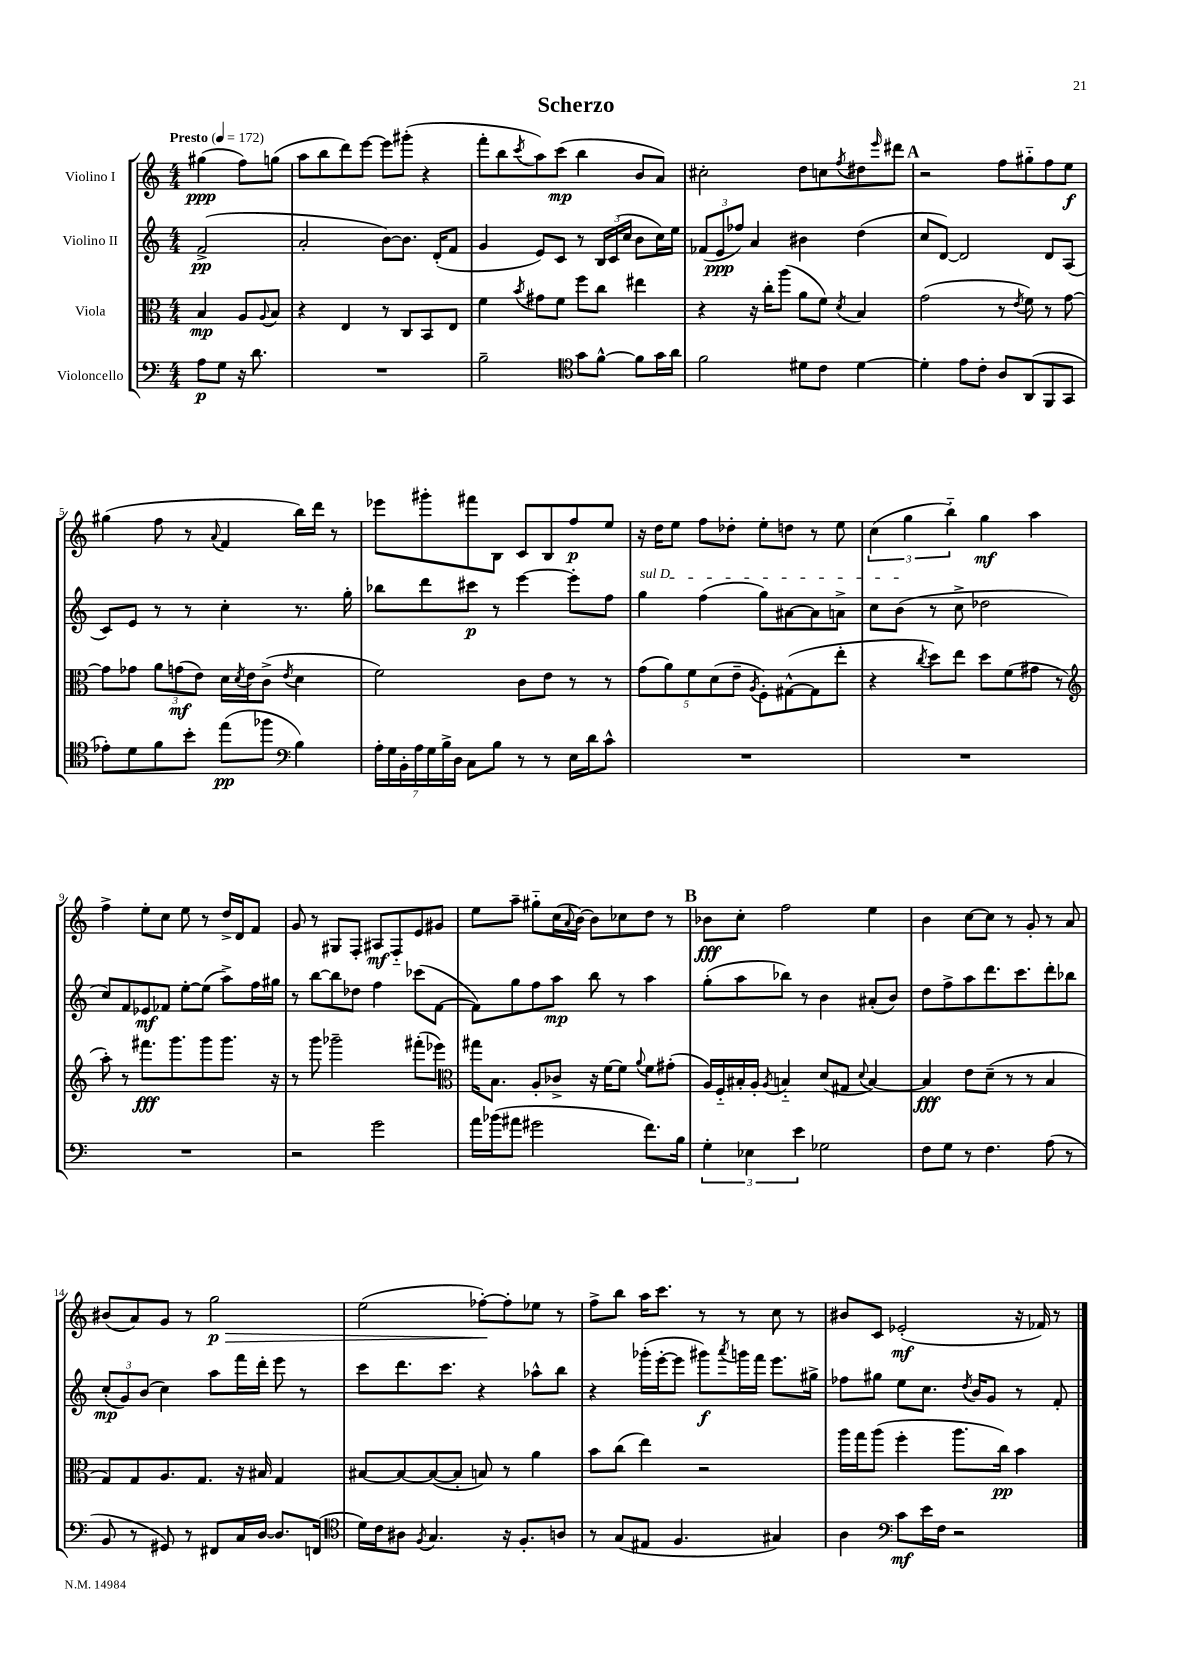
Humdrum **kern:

**kern	**dynam	**kern	**dynam	**kern	**dynam	**kern	**dynam
*part4	*part4	*part3	*part3	*part2	*part2	*part1	*part1
*staff4	*staff4	*staff3	*staff3	*staff2	*staff2	*staff1	*staff1
*I"Violoncello	*	*I"Viola	*	*I"Violino II	*	*I"Violino I	*
*clefF4	*	*clefC3	*	*clefG2	*	*clefG2	*
*k[]	*	*k[]	*	*k[]	*	*k[]	*
*M4/4	*	*M4/4	*	*M4/4	*	*M4/4	*
*MM172	*	*MM172	*	*MM172	*	*MM172	*
=	=	=	=	=	=	=	=
!	!	!	!	!	!	!LO:TX:a:B:t=Presto	!
8A\L	p	4B/	mp	(2f^/	pp	(4gg#X\	ppp
8G\J	.	.	.	.	.	.	.
16r	.	8A/L	.	.	.	8ff\L)	.
8.d\	.	.	.	.	.	.	.
.	.	8qqA/	.	.	.	.	.
.	.	8B/J	.	.	.	(8ggn\J	.
=1	=1	=1	=1	=1	=1	=1	=1
1r	.	4r	.	2a'/	.	8aa\L	.
.	.	.	.	.	.	8bb\	.
.	.	4E/	.	.	.	8ddd\)	.
.	.	.	.	.	.	[8eee\J	.
.	.	8r	.	[8b\L)	.	8eee\L]	.
.	.	8C/L	.	8.b\J]	.	(8ggg#X'\J	.
.	.	8BB/	.	.	.	4r	.
.	.	.	.	(16d'/KL	.	.	.
.	.	8E/J	.	8f/J	.	.	.
=2	=2	=2	=2	=2	=2	=2	=2
2B~\	.	4f\	.	4g/	.	8fff'\L	.
.	.	.	.	.	.	8bb\	.
.	.	8qb/	.	.	.	8qccc/	.
.	.	8g#X\L	.	8e/L)	.	8aa\)	.
.	.	8f\J	.	8c/J	.	(8ccc\J	mp
*clefC4	*	*	*	*	*	*	*
8g\L	.	8ff\L	.	8r	.	4bb\	.
[8f^^\J	.	8cc\J	.	24B/LL	.	.	.
.	.	.	.	(24c/	.	.	.
.	.	.	.	24cc/JJ	.	.	.
8f\L]	.	4ee#X\	.	8b\L	.	8b/L	.
16g\L	.	.	.	16cc\L)	.	8a/J)	.
16a\JJ	.	.	.	16ee\JJ	.	.	.
=3	=3	=3	=3	=3	=3	=3	=3
2f\	.	4r	.	(12f-X/L	.	2cc#X'\	.
.	.	.	.	12e/	ppp	.	.
.	.	.	.	12ff-X/J)	.	.	.
.	.	16r	.	4a/	.	.	.
.	.	16cc'\KL	.	.	.	.	.
.	.	(8aa\J	.	.	.	.	.
8d#X\L	.	8a\L	.	4b#X\	.	8dd\L	.
8c\J	.	8f\J)	.	.	.	8ccn\	.
.	.	8qd/	.	.	.	8qff/	.
[4d#\	.	4B/	.	(4dd\	.	8dd#X\	.
.	.	.	.	.	.	16qqeee/	.
.	.	.	.	.	.	8ddd#X\J	.
!!LO:REH:place=s1:t=A
=4	=4	=4	=4	=4	=4	=4	=4
4d#'\]	.	(2g\	.	8cc/L	.	2r	.
.	.	.	.	[8d/J)	.	.	.
8e\L	.	.	.	2d/]	.	.	.
8c'\J	.	.	.	.	.	.	.
8A/L	.	8r	.	.	.	8ff\L	.
.	.	8qe/	.	.	.	.	.
(8AA/	.	8f\)	.	.	.	8gg#X\	.
8FF/	.	8r	.	8d/L	.	8ff\	.
8GG/J	.	[8g\	.	(8A/J	.	8ee\J	f
!!LO:LB:g=z
=5	=5	=5	=5	=5	=5	=5	=5
8e-X'\L)	.	8g\L]	.	8c/L)	.	(4gg#X\	.
8d\	.	8g-X\J	.	8e/J	.	.	.
8f\	.	12a\L	.	8r	.	8ff\	.
.	.	(12gn\	mf	.	.	.	.
8b'\J	.	.	.	8r	.	8r	.
.	.	12e\J)	.	.	.	.	.
.	.	.	.	.	.	8qqa/	.
(8ee\L	pp	16d\LL	.	4cc'\	.	4f/	.
.	.	8qd/	.	.	.	.	.
.	.	16e\J	.	.	.	.	.
8ff-X\J	.	(8c^\J	.	.	.	.	.
*clefF4	*	*	*	*	*	*	*
.	.	8qe/	.	.	.	.	.
4B\)	.	4d\	.	8.r	.	16bb\LL)	.
.	.	.	.	.	.	16ddd\JJ	.
.	.	.	.	.	.	8r	.
.	.	.	.	16gg'\	.	.	.
=6	=6	=6	=6	=6	=6	=6	=6
28A'\LL	.	2f\)	.	8bb-X\L	.	8eee-X\L	.
28G\	.	.	.	.	.	.	.
28BB'\	.	.	.	.	.	.	.
28A\	.	.	.	.	.	.	.
.	.	.	.	8ddd\	.	8ggg#X'\	.
28G\	.	.	.	.	.	.	.
28B^\	.	.	.	.	.	.	.
28D\JJ	.	.	.	.	.	.	.
8C\L	.	.	.	8ccc#X\J	p	8fff#X\	.
8B\J	.	.	.	8r	.	8B\J	.
8r	.	8c\L	.	[4eee\	.	8c/L	.
8r	.	8e\J	.	.	.	8B/	.
16E\LL	.	8r	.	8eee'\L]	.	8ff/	p
16d\J	.	.	.	.	.	.	.
8c^^\J	.	8r	.	8ff\J	.	8ee/J	.
=7	=7	=7	=7	=7	=7	=7	=7
!	!	!	!	!LO:TX:a:i:t=sul D	!	!	!
1r	.	(10g\L	.	4gg\	.	16r	.
.	.	.	.	.	.	16dd\KL	.
.	.	10a\)	.	.	.	.	.
.	.	.	.	.	.	8ee\J	.
.	.	10f\	.	.	.	.	.
.	.	.	.	(4ff\	.	8ff\L	.
.	.	(10d\	.	.	.	.	.
.	.	.	.	.	.	8dd-X'\J	.
.	.	10e~\J	.	.	.	.	.
.	.	8qA/	.	.	.	.	.
.	.	8F'\L)	.	8gg\L)	.	8ee'\L	.
.	.	([8G#X^^\	.	[8a#X\	.	8ddn\J	.
.	.	8G#\]	.	8a#\]	.	8r	.
.	.	8ee'\J	.	8an^\J	.	8ee\	.
=8	=8	=8	=8	=8	=8	=8	=8
1r	.	4r	.	8cc\L	.	(6cc\	.
.	.	.	.	(8b\J	.	.	.
.	.	.	.	.	.	6gg\	.
.	.	8qcc/	.	.	.	.	.
.	.	8dd\L)	.	8r	.	.	.
.	.	.	.	.	.	6bb\)	.
.	.	8ee\J	.	8cc^\	.	.	.
.	.	8dd\L	.	2dd-X\	.	4gg\	mf
.	.	(8f\	.	.	.	.	.
.	.	8g#X\J	.	.	.	4aa\	.
.	.	8r	.	.	.	.	.
!!LO:LB:g=z
=9	=9	=9	=9	=9	=9	=9	=9
*	*	*clefG2	*	*	*	*	*
1r	.	8aa'\)	.	8cc/L)	.	4ff^\	.
.	.	8r	.	8f/	.	.	.
.	.	8.fff#X\L	fff	8e-X/	mf	8ee'\L	.
.	.	.	.	8f-X/J	.	8cc\J	.
.	.	8.ggg\	.	.	.	.	.
.	.	.	.	[8ee'\L	.	8ee\	.
.	.	8ggg\	.	(8ee\J]	.	8r	.
.	.	8.ggg\J	.	8aa^\L)	.	16dd^/LL	.
.	.	.	.	.	.	16d/J	.
.	.	.	.	16ff\L	.	8f/J	.
.	.	16r	.	16gg#X\JJ	.	.	.
=10	=10	=10	=10	=10	=10	=10	=10
2r	.	8r	.	8r	.	8g/	.
.	.	8ggg\	.	[8bb\L	.	8r	.
.	.	2ggg-X~\	.	8bb\]	.	8G#X/L	.
.	.	.	.	8dd-X\J	.	8F'/J	.
2g\	.	.	.	4ff\	.	8A#X/L	mf
.	.	.	.	.	.	8F/	.
.	.	(8fff#X'\L	.	(8ccc-X\L	.	8e/	.
.	.	8eee-X\J)	.	[8f\J	.	8g#X/J	.
=11	=11	=11	=11	=11	=11	=11	=11
*	*	*clefC3	*	*	*	*	*
16a\LL	.	16gg#X\KL	.	8f\L])	.	8ee\L	.
(16b-X\J	.	8.B\J	.	.	.	.	.
8a#X\J	.	.	.	8gg\	.	8aa~\J	.
2g#X\	.	8A'/L	.	8ff\	.	8gg#X\L	.
.	.	8c-X^/J	.	8aa\J	mp	(16cc\L	.
.	.	.	.	.	.	8qqa/	.
.	.	.	.	.	.	[16b\JJ)	.
.	.	16r	.	8bb\	.	8b\L]	.
.	.	[16f\KL	.	.	.	.	.
.	.	8f\J]	.	8r	.	8cc-X\	.
.	.	8qqa/	.	.	.	.	.
8.f\L)	.	8f\L	.	4aa\	.	8dd\J	.
.	.	(8g#X'\J	.	.	.	8r	.
16B\Jk	.	.	.	.	.	.	.
!!LO:REH:place=s1:t=B
=12	=12	=12	=12	=12	=12	=12	=12
6G'\	.	16A/LL)	.	(8gg'\L	.	8b-X\L	fff
.	.	16F/	.	.	.	.	.
.	.	16B#X'/	.	8aa\	.	8cc'\J	.
6E-X\	.	.	.	.	.	.	.
.	.	16A'/JJ	.	.	.	.	.
.	.	8qA/	.	.	.	.	.
.	.	4Bn/	.	8bb-X\J)	.	2ff\	.
6e\	.	.	.	.	.	.	.
.	.	.	.	8r	.	.	.
2G-X\	.	(8d/L	.	4b\	.	.	.
.	.	8G#X/J	.	.	.	.	.
.	.	8qqd/	.	.	.	.	.
.	.	[4B/)	.	(8a#X'/L	.	4ee\	.
.	.	.	.	8b/J)	.	.	.
=13	=13	=13	=13	=13	=13	=13	=13
8F\L	.	4B/]	fff	8dd\L	.	4b\	.
8G\J	.	.	.	8ff^\	.	.	.
8r	.	8e\L	.	8aa\	.	[8cc\L	.
4.F\	.	(8d~\J	.	8.ddd\	.	8cc\J]	.
.	.	8r	.	.	.	8r	.
.	.	.	.	8.ccc\	.	.	.
.	.	8r	.	.	.	8g'/	.
(8A\	.	4B/	.	8ddd'\	.	8r	.
8r	.	.	.	8bb-X\J	.	8a/	.
!!LO:LB:g=z
=14	=14	=14	=14	=14	=14	=14	=14
8BB/	.	8G/L)	.	(12cc'/L	mp	(8b#X/L	.
.	.	.	.	12g/)	.	.	.
8r	.	8G/	.	.	.	8a/)	.
.	.	.	.	(12b/J	.	.	.
8GG#X/)	.	8.A/	.	4cc\)	.	8g/J	.
8r	.	.	.	.	.	8r	.
.	.	8.G/J	.	.	.	.	.
!	!	!	!	!	!	!	!LO:HP:b
8FF#X/L	.	.	.	8aa\L	.	2gg\	> p
16C/L	.	16r	.	16fff\L	.	.	.
[16D/JJ	.	16B#X/	.	16ddd'\JJ	.	.	.
8.D/L]	.	4G/	.	8eee\	.	.	.
.	.	.	.	8r	.	.	.
(16FFn/Jk	.	.	.	.	.	.	.
=15	=15	=15	=15	=15	=15	=15	=15
*clefC4	*	*	*	*	*	*	*
16d\LL)	.	[8B#X/L	.	8ccc\L	.	(2ee\	.
16c\J	.	.	.	.	.	.	.
8A#X\J	.	8B#/_	.	8.ddd\	.	.	.
8qF/	.	.	.	.	.	.	.
4.G/	.	(8B#/_	.	.	.	.	.
.	.	.	.	8.ccc\J	.	.	.
.	.	8B#'/J]	.	.	.	.	.
.	.	8Bn/)	.	4r	.	[8ff-X'\L)	.
16r	.	8r	.	.	.	8ff-'\]	]
8.F'/L	.	.	.	.	.	.	.
.	.	4a\	.	8aa-X^^\L	.	8ee-X\J	.
8An/J	.	.	.	8bb\J	.	8r	.
=16	=16	=16	=16	=16	=16	=16	=16
8r	.	8b\L	.	4r	.	8ff^\L	.
(8G/L	.	(8cc\J	.	.	.	8bb\J	.
8E#X/J	.	4ee\)	.	(16ggg-X'\LL	.	16aa\KL	.
.	.	.	.	[16eee'\J	.	8.ccc\J	.
4.F/	.	.	.	8eee\J]	.	.	.
.	.	2r	.	8ggg#X\L)	f	8r	.
.	.	.	.	8qaaa/	.	.	.
.	.	.	.	16gggn\L	.	8r	.
.	.	.	.	16fff\JJ	.	.	.
4G#X/)	.	.	.	8.eee\L	.	8cc\	.
.	.	.	.	.	.	8r	.
.	.	.	.	16gg#X^\Jk	.	.	.
=17	=17	=17	=17	=17	=17	=17	=17
4A\	.	16aa\LL	.	8ff-X\L	.	8b#X/L	.
.	.	16gg\J	.	.	.	.	.
.	.	(8aa\J	.	8gg#X\J	.	8c/J	.
*clefF4	*	*	*	*	*	*	*
8c\L	mf	4ff'\	.	8ee\L	.	(2e-X'/	mf
16e\L	.	.	.	8.cc\J	.	.	.
16F\JJ	.	.	.	.	.	.	.
2r	.	8.aa\L	.	.	.	.	.
.	.	.	.	8qdd/	.	.	.
.	.	.	.	16b/KL	.	.	.
.	.	.	.	8g/J	.	.	.
.	.	16cc\Jk)	pp	.	.	.	.
.	.	4b\	.	8r	.	16r	.
.	.	.	.	.	.	16f-X/)	.
.	.	.	.	8f'/	.	8r	.
==	==	==	==	==	==	==	==
*-	*-	*-	*-	*-	*-	*-	*-
